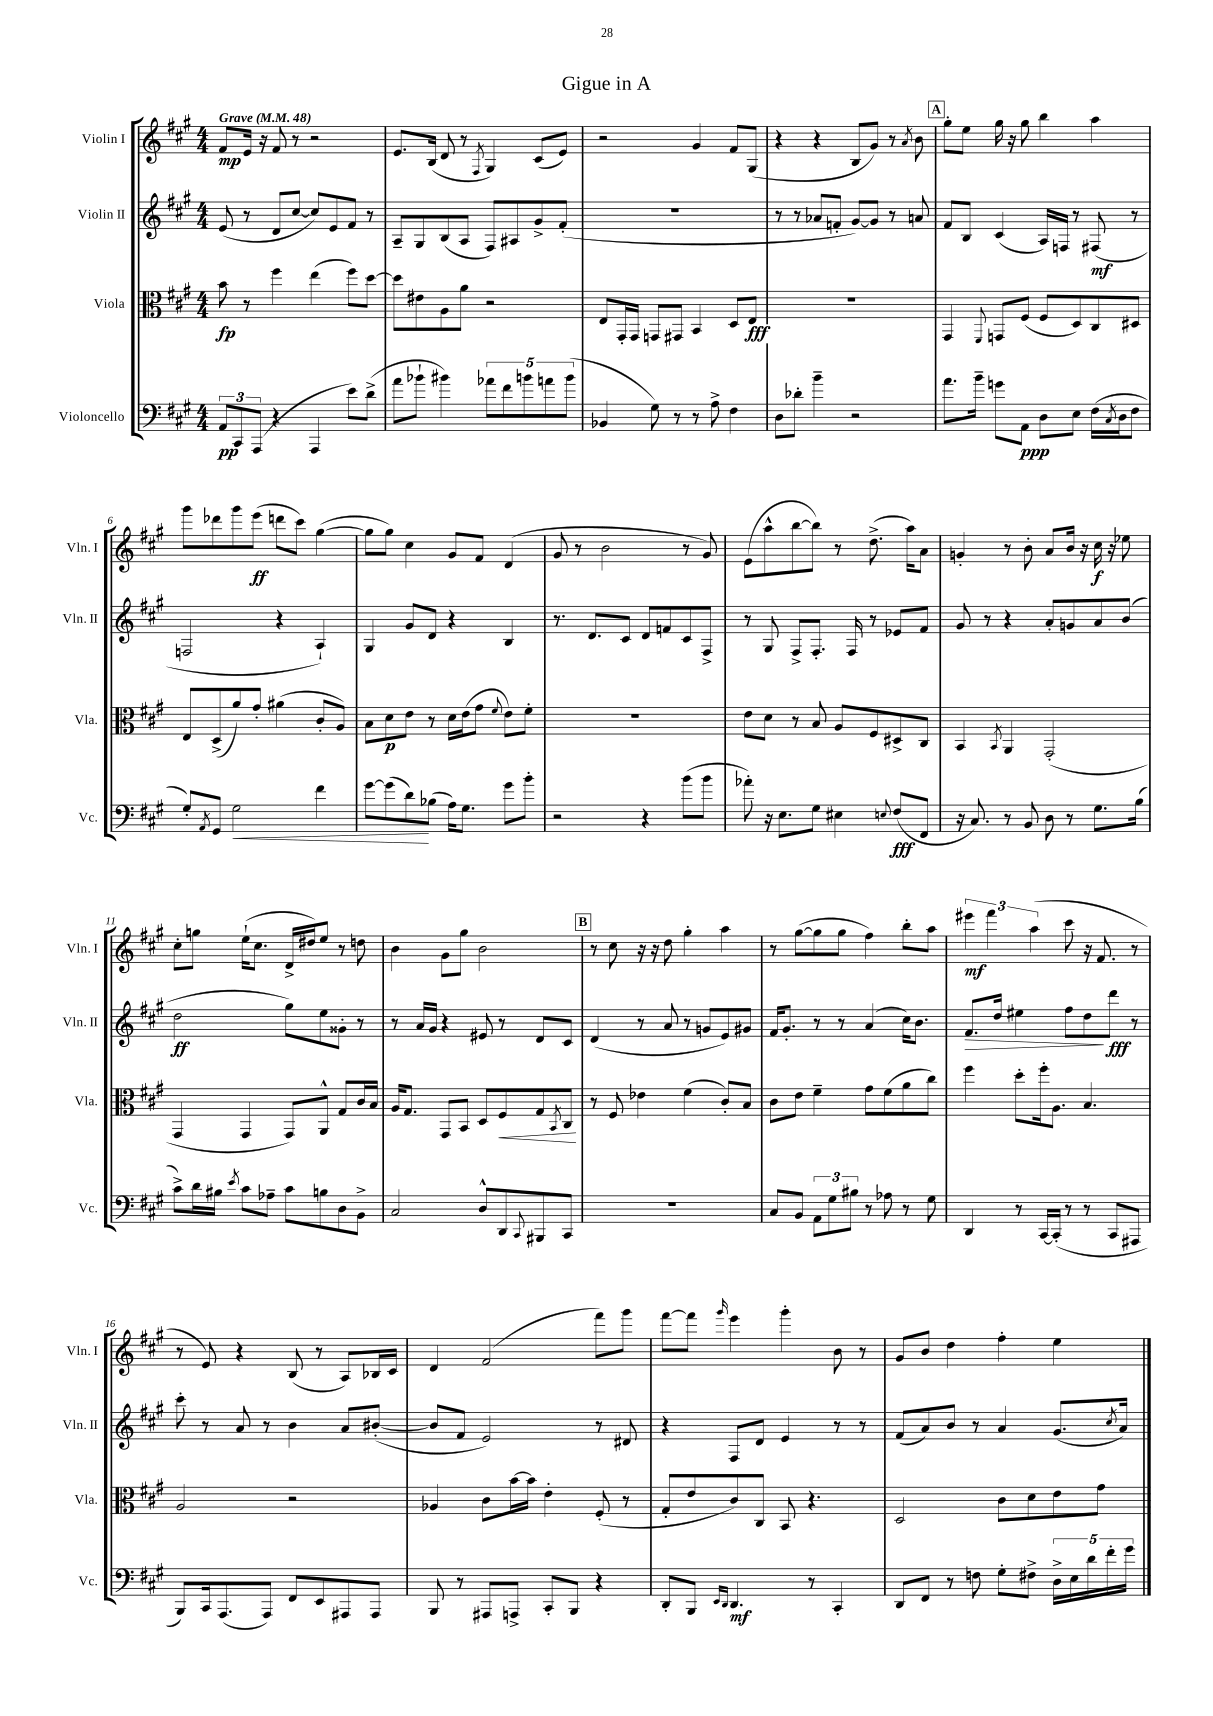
\header { title = "Gigue in A" }
<<
\new StaffGroup <<
\new Staff = "s0" \with { instrumentName = "Violin I" shortInstrumentName = "Vln. I" } {
    \clef treble \key a \major \numericTimeSignature \time 4/4 \tempo "Grave" 4 = 48
    fis'8\mp e'16 r16 fis'8 r8 r2 |
    e'8. b16( d'8 r8 \acciaccatura { fis8 } gis4) cis'8( e'8) |
    r2 gis'4 fis'8 gis8( |
    r4 r4 b8 gis'8) r8 \acciaccatura { a'8 } b'8 |
    \mark \markup { \box "A" } gis''8-. e''8 gis''16 r16 gis''8 b''4 a''4 |
    gis'''8 des'''8 gis'''8 e'''8\ff( d'''8 cis'''8) gis''4~( |
    gis''8 gis''8) cis''4 gis'8 fis'8 d'4( |
    gis'8 r8 b'2 r8 gis'8) |
    e'8( a''8-^ b''8~ b''8) r8 d''8.->( a''16) a'8 |
    g'4-. r8 b'8-. a'8 b'16 r16 cis''16\f r16 ees''8 |
    cis''8-. g''8 e''16-!( cis''8. d'16-> dis''16) e''8 r8 d''8 |
    b'4 gis'8 gis''8 b'2 |
    \mark \markup { \box "B" } r8 cis''8 r16 r16 d''8 gis''4-. a''4 |
    r8 gis''8~( gis''8 gis''8 fis''4) b''8-. a''8 |
    \tuplet 3/2 { eis'''4\mf fis'''4 a''4( } cis'''8 r16 fis'8. r8 |
    r8 e'8) r4 b8( r8 a8) bes16 cis'16 |
    d'4 fis'2( fis'''8) gis'''8 |
    fis'''8~ fis'''8 \grace { gis'''16 } e'''4 gis'''4-. b'8 r8 |
    gis'8 b'8 d''4 fis''4-. e''4 \bar "|." |
}
\new Staff = "s1" \with { instrumentName = "Violin II" shortInstrumentName = "Vln. II" } {
    \clef treble \key a \major \numericTimeSignature \time 4/4
    e'8( r8 d'8 cis''8~ cis''8) e'8 fis'8 r8 |
    a8-- gis8 b8( a8 fis8) ais8 gis'8-> fis'8-.( |
    R1 |
    r8 r8 aes'8 f'8-. gis'8~) gis'8 r8 a'8 |
    \mark \markup { \box "A" } fis'8 b8 cis'4( a16) f16 r8 fis8\mf( r8 |
    f2 r4 a4-!) |
    gis4 gis'8 d'8 r4 b4 |
    r8. d'8. cis'8 d'8 f'8 cis'8 fis8-> |
    r8 gis8 fis8-> fis8.-. fis16 r8 ees'8 fis'8 |
    gis'8 r8 r4 a'8-. g'8 a'8 b'8( |
    d''2\ff gis''8) e''8 gisis'8-. r8 |
    r8 a'16 gis'16 r4 eis'8 r8 d'8 cis'8 |
    \mark \markup { \box "B" } d'4( r8 a'8 r8 g'8 e'8) gis'8 |
    fis'16 gis'8.-. r8 r8 a'4( cis''16) b'8. |
    fis'8.\> d''16 eis''4 fis''8 d''8\! d'''8\fff r8 |
    cis'''8-. r8 a'8 r8 b'4 a'8 bis'8~-.( |
    bis'8 fis'8 e'2) r8 dis'8 |
    r4 fis8 d'8 e'4 r8 r8 |
    fis'8( a'8) b'8 r8 a'4 gis'8.( \acciaccatura { cis''8 } a'16) \bar "|." |
}
\new Staff = "s2" \with { instrumentName = "Viola" shortInstrumentName = "Vla." } {
    \clef alto \key a \major \numericTimeSignature \time 4/4
    b'8\fp r8 fis''4 e''4( fis''8) d''8~ |
    d''8 eis'8 a8 a'8 r2 |
    e8 gis,16-. gis,16 g,8 gis,8 b,4 d8 e8\fff |
    R1 |
    \mark \markup { \box "A" } gis,4 \appoggiatura { fis,8 } g,8 fis8( fis8 d8) cis8 dis8 |
    e8 d8->( a'8) gis'8-. ais'4( cis'8-. a8) |
    b8 d'8\p e'8 r8 d'16 e'16( gis'8 \appoggiatura { fis'8 } e'8) fis'8-. |
    R1 |
    e'8 d'8 r8 b8 a8 fis8 dis8-> cis8 |
    b,4 \acciaccatura { b,8 } a,4 gis,2-.( |
    gis,4 gis,4 gis,8) a,8-^ gis8 cis'16 b16 |
    a16 gis8. gis,8 b,8 d8 fis8\< gis8 \acciaccatura { b,8 } cis8\! |
    \mark \markup { \box "B" } r8 fis8 ees'4 fis'4( cis'8-.) b8 |
    cis'8 e'8 fis'4-- gis'8 fis'8( a'8 cis''8) |
    fis''4 d''8-. fis''16-. a8. b4. |
    a2 r2 |
    aes4 cis'8 b'16~ b'16 e'4-. fis8-.( r8 |
    gis8-. e'8 cis'8) cis8 b,8 r4. |
    d2 cis'8 d'8 e'8 gis'8 \bar "|." |
}
\new Staff = "s3" \with { instrumentName = "Violoncello" shortInstrumentName = "Vc." } {
    \clef bass \key a \major \numericTimeSignature \time 4/4
    \tuplet 3/2 { a,8\pp cis,8 a,,8( } r4 a,,4 e'8) d'8->( |
    a'8 bes'8-! bis'4) \tuplet 5/4 { aes'8 fis'8 b'8 a'8 b'8( } |
    bes,4 gis8) r8 r8 a8-> fis4 |
    d8 des'8-. b'4-- r2 |
    \mark \markup { \box "A" } a'8. b'16-- g'8 a,8\ppp d8 e8 fis16( \acciaccatura { cis8 } d16 fis8 |
    gis8-.) \acciaccatura { a,8 } gis,8 gis2\< fis'4 |
    gis'8~ gis'8( d'8\!) bes8( a16) gis8. gis'8 b'8-. |
    r2 r4 b'8( b'8 |
    aes'8-.) r16 e8. gis8 eis4 \appoggiatura { e8 } fis8\fff( fis,8 |
    r16 cis8.) r8 b,8 d8 r8 gis8. b16( |
    cis'8->) d'16 bis16 \acciaccatura { e'8 } cis'8 aes8-- cis'8 b8 d8 b,8-> |
    cis2 d8-^ d,8 \appoggiatura { cis,8 } bis,,8 cis,8 |
    \mark \markup { \box "B" } R1 |
    cis8 b,8 \tuplet 3/2 { a,8 gis8 bis8 } r8 aes8 r8 gis8 |
    d,4 r8 cis,16~ cis,16-.( r8 r8 cis,8 ais,,8 |
    b,,8) cis,16 a,,8.( a,,8) fis,8 e,8 ais,,8 ais,,8 |
    b,,8 r8 ais,,8 a,,8-> cis,8-. b,,8 r4 |
    d,8-. b,,8 \grace { e,16 d,16 } d,4.\mf r8 cis,4-. |
    d,8 fis,8 r8 f8 gis8-. fis8-> \tuplet 5/4 { d16-> e16 d'16 fis'16-. gis'16 } \bar "|." |
}
>>
>>
